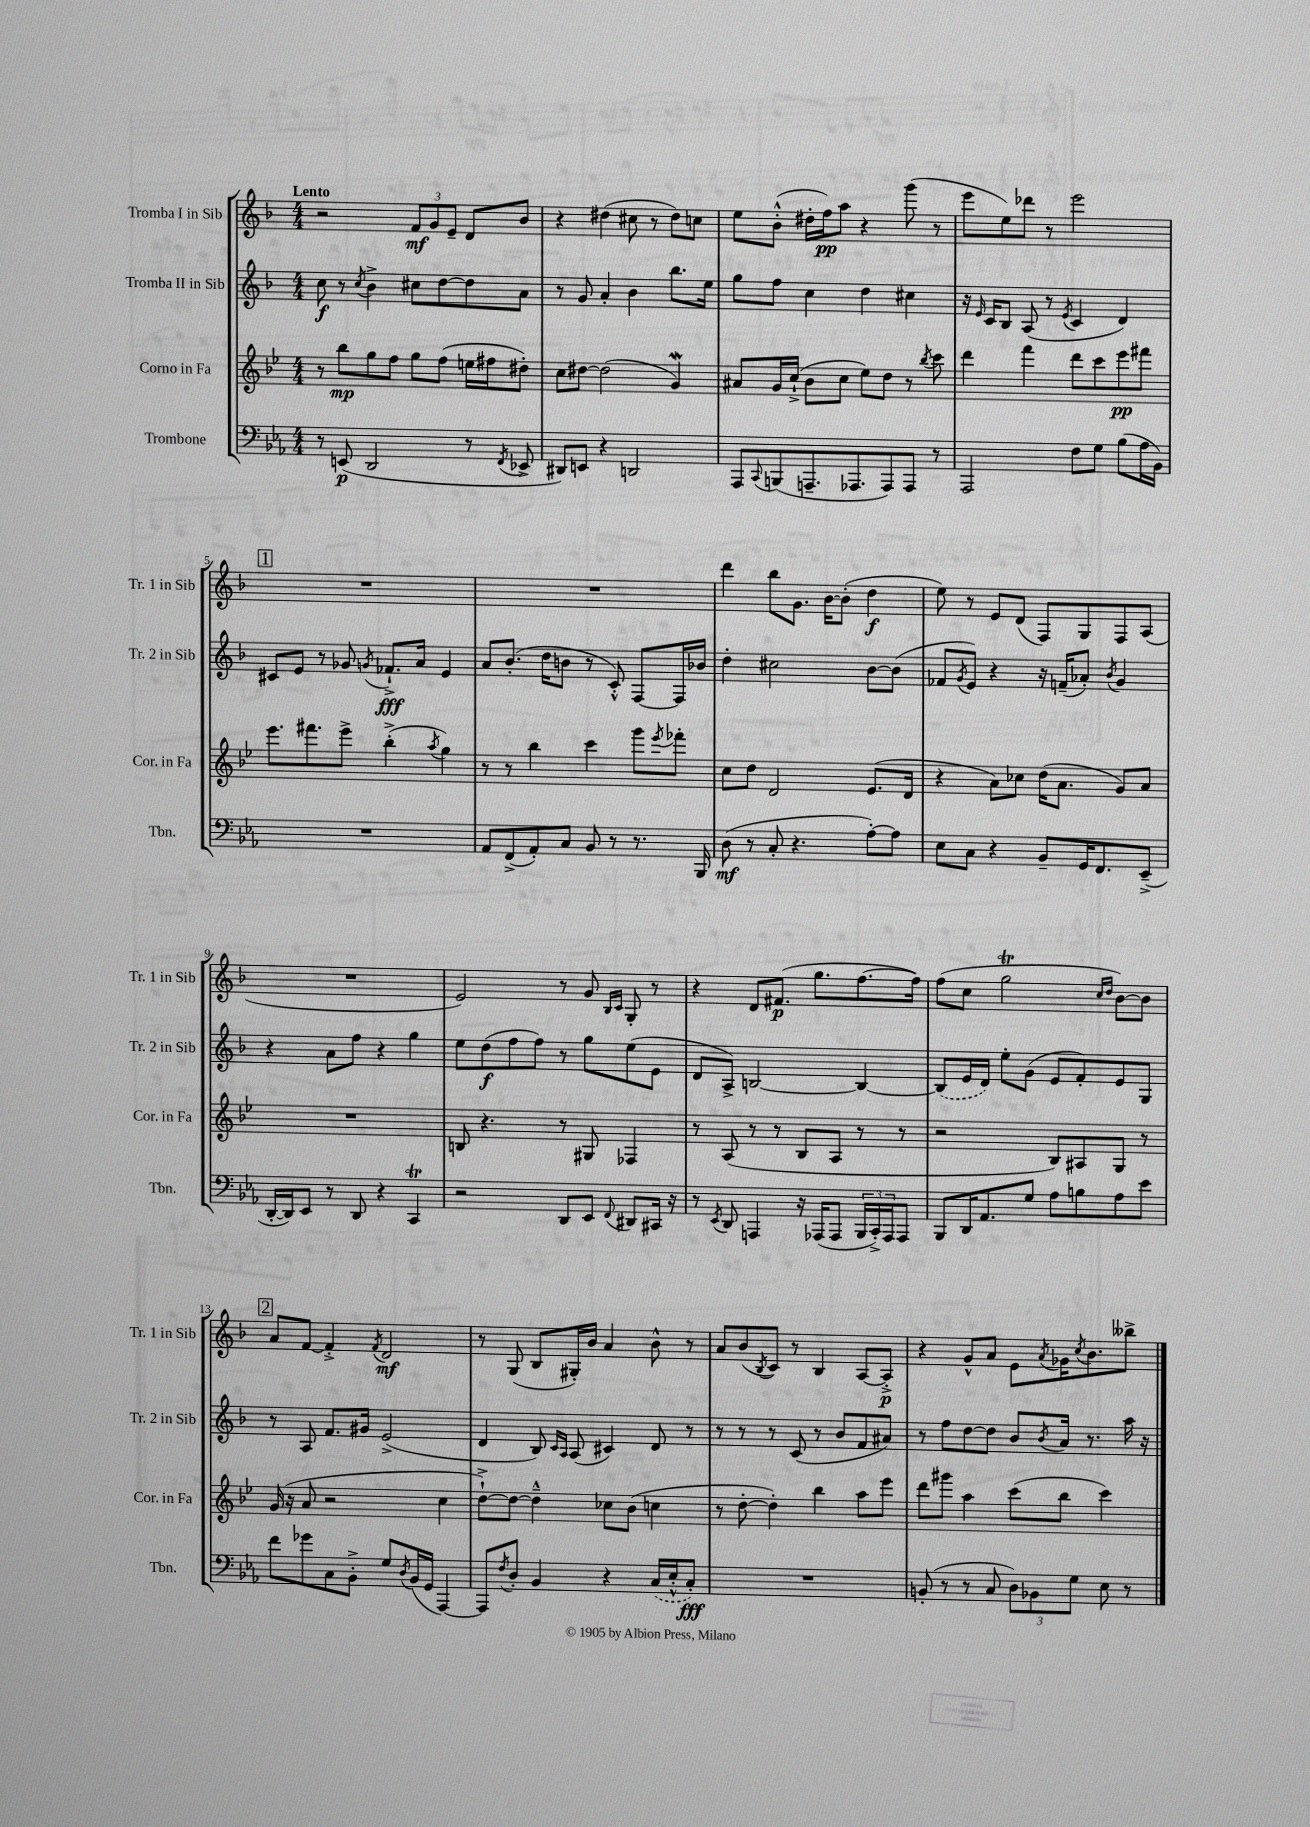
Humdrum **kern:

**kern	**dynam	**kern	**dynam	**kern	**dynam	**kern	**dynam
*part4	*part4	*part3	*part3	*part2	*part2	*part1	*part1
*staff4	*staff4	*staff3	*staff3	*staff2	*staff2	*staff1	*staff1
*I"Trombone	*	*I"Corno in Fa	*	*I"Tromba II in Sib	*	*I"Tromba I in Sib	*
*I'Tbn.	*	*I'Cor. in Fa	*	*I'Tr. 2 in Sib	*	*I'Tr. 1 in Sib	*
*clefF4	*	*clefG2	*	*clefG2	*	*clefG2	*
*k[b-e-a-]	*	*k[b-e-]	*	*k[b-]	*	*k[b-]	*
*M4/4	*	*M4/4	*	*M4/4	*	*M4/4	*
=1	=1	=1	=1	=1	=1	=1	=1
!	!	!	!	!	!	!LO:TX:a:B:t=Lento	!
8r	.	8r	.	8cc\	f	2r	.
(8EEn/	p	8bb-\L	mp	8r	.	.	.
.	.	.	.	8qcc/	.	.	.
2DD/	.	8gg\	.	4b-^\	.	.	.
.	.	8ff\J	.	.	.	.	.
.	.	8gg\L	.	8cc#X\L	.	12f/L	mf
.	.	.	.	.	.	12g/	.
.	.	(8ff\J	.	[8dd\	.	.	.
.	.	.	.	.	.	12e~/J	.
8r	.	16een\LL	.	8dd\]	.	8d/L	.
.	.	16ff#X\J	.	.	.	.	.
8qFF/	.	.	.	.	.	.	.
8EE-X^/	.	8dd#X'\J)	.	8a\J	.	8b-/J	.
=2	=2	=2	=2	=2	=2	=2	=2
8DD#X/L)	.	8cc\L	.	8r	.	4r	.
8EEn/J	.	[8dd#X\J	.	8g/	.	.	.
4r	.	(2dd#\]	.	4a'/	.	(4dd#X\	.
2DDn/	.	.	.	4b-\	.	8cc#X\	.
.	.	.	.	.	.	8r	.
.	.	4gW/)	.	8.bb-\L	.	8dd#\L)	.
.	.	.	.	.	.	8ccn\J	.
.	.	.	.	16ee\Jk	.	.	.
=3	=3	=3	=3	=3	=3	=3	=3
8AAA-/L	.	8a#X/L	.	8gg\L	.	8ee\L	.
8qqCC/	.	.	.	.	.	.	.
(8BBBn/	.	16g/L	.	8ff\J	.	(8b-'^^\J	.
.	.	(16cc`^/JJ	.	.	.	.	.
8.AAAn~/	.	8b-\L	.	4cc\	.	16dd#X'\LL	.
.	.	.	.	.	.	16ff\J)	pp
.	.	8cc\J	.	.	.	8aa\J	.
8.AAA-X/	.	.	.	.	.	.	.
.	.	8ee-\L)	.	4dd\	.	4r	.
8AAA-/)	.	8dd\J	.	.	.	.	.
8AAA-/J	.	8r	.	4cc#X\	.	(8ggg\	.
.	.	8qbb-/	.	.	.	.	.
8r	.	8ccc\	.	.	.	8r	.
=4	=4	=4	=4	=4	=4	=4	=4
2AAA-/	.	4ddd\	.	16r	.	8eee\L	.
.	.	.	.	16qqe/	.	.	.
.	.	.	.	16c/KL	.	.	.
.	.	.	.	8B-/J	.	8ee\)	.
.	.	4fff\	.	(8A/	.	8ddd-X\J	.
.	.	.	.	8r	.	8r	.
.	.	.	.	8qe/	.	.	.
8F\L	.	8ddd\L	.	4c/	.	2eee\	.
8G\J	.	8ccc\	.	.	.	.	.
(8B-\L	.	8eee-\	pp	4d/)	.	.	.
16A-\L	.	8fff#X\J	.	.	.	.	.
16BB-\JJ)	.	.	.	.	.	.	.
!!LO:LB:g=z
!!LO:REH:place=s1:t=1
=5	=5	=5	=5	=5	=5	=5	=5
1r	.	8.eee-\L	.	8c#X/L	.	1r	.
.	.	.	.	8e/J	.	.	.
.	.	8.fff#X\	.	.	.	.	.
.	.	.	.	8r	.	.	.
.	.	8eee-^\J	.	8g-X/	.	.	.
.	.	.	.	8qgn/	.	.	.
.	.	(4bb-'^\	.	8.f-X`^/L	fff	.	.
.	.	.	.	16a/Jk	.	.	.
.	.	8qaa/	.	.	.	.	.
.	.	4gg\)	.	4e/	.	.	.
=6	=6	=6	=6	=6	=6	=6	=6
8AA-/L	.	8r	.	8a/L	.	1r	.
(8FF^/	.	8r	.	(8.b-'/J	.	.	.
8AA-'/)	.	4bb-\	.	.	.	.	.
.	.	.	.	16dd\KL	.	.	.
8C/J	.	.	.	8bn\J	.	.	.
8BB-/	.	4ccc\	.	8r	.	.	.
8r	.	.	.	8c'^^/)	.	.	.
8.r	.	8ggg\L	.	[8F/L	.	.	.
.	.	8qeee-/	.	.	.	.	.
.	.	8fff-X'\J	.	16F/L]	.	.	.
16BBB-/	.	.	.	16b-X/JJ	.	.	.
=7	=7	=7	=7	=7	=7	=7	=7
(8D\	mf	8cc\L	.	4dd'\	.	4ddd\	.
8r	.	8dd\J	.	.	.	.	.
8C'/	.	2d/	.	2cc#X\	.	8bb-\L	.
4.r	.	.	.	.	.	8.g\J	.
.	.	.	.	.	.	[16b-\KL	.
.	.	.	.	.	.	(8b-'\J]	.
[8A-'\L)	.	(8.e-/L	.	[8b-\L	.	4dd\	f
8A-\J]	.	.	.	(8b-\J]	.	.	.
.	.	16d/Jk	.	.	.	.	.
=8	=8	=8	=8	=8	=8	=8	=8
8E-\L	.	4r	.	8f-X/L	.	8ee\)	.
.	.	.	.	8qg/	.	.	.
8C\J	.	.	.	8e/J)	.	8r	.
4r	.	8a\L)	.	4r	.	8e/L	.
.	.	8cc-X\J	.	.	.	(8d/J	.
8BB-~/L	.	(16dd\KL	.	16r	.	8F/L)	.
.	.	8.a\J	.	(16fn~/KL	.	.	.
16GG/K	.	.	.	8a-X'/J)	.	8G/	.
8.FF/	.	.	.	.	.	.	.
.	.	.	.	8qb-/	.	.	.
.	.	8g/L)	.	4g/	.	8F/	.
(8EE-~^/J	.	8a/J	.	.	.	(8A/J	.
!!LO:LB:g=z
=9	=9	=9	=9	=9	=9	=9	=9
[16DD'/LL	.	1r	.	4r	.	1r	.
16DD/J])	.	.	.	.	.	.	.
8EE-/J	.	.	.	.	.	.	.
8r	.	.	.	8a\L	.	.	.
8DD/	.	.	.	8ff\J	.	.	.
4r	.	.	.	4r	.	.	.
4CCT/	.	.	.	4gg\	.	.	.
=10	=10	=10	=10	=10	=10	=10	=10
2r	.	8Bn/	.	8ee\L	.	2e/)	.
.	.	4.r	.	(8dd\	f	.	.
.	.	.	.	8ff\	.	.	.
.	.	.	.	8ff\J)	.	.	.
8DD/L	.	8r	.	8r	.	8r	.
8EE-/J	.	8G#X/	.	8gg\L	.	8g/	.
.	.	.	.	.	.	16qqB-/LL	.
8qqFF/	.	.	.	.	.	16qqc/JJ	.
8DD#X/L	.	4F-X/	.	(8ee\	.	8G'/	.
16CC#X/Jk	.	.	.	8e\J	.	8r	.
16r	.	.	.	.	.	.	.
=11	=11	=11	=11	=11	=11	=11	=11
8r	.	8r	.	8d/L	.	4r	.
8qEE-/	.	.	.	.	.	.	.
8DD/	.	(8A/	.	8A^/J)	.	.	.
4AAAn/	.	8r	.	[2Bn/	.	8d/L	.
.	.	8r	.	.	.	(8.f#X/J	p
16r	.	8B-/L	.	.	.	.	.
(16AAA-X/KL	.	.	.	.	.	8.gg\L	.
8AAA-/J	.	8A/J	.	.	.	.	.
24BBB-/LL	.	8r	.	4B/_	.	[8.ff\	.
24CC'^/)	.	.	.	.	.	.	.
24AAA-/J	.	.	.	.	.	.	.
8AAA-/J	.	8r	.	.	.	.	.
.	.	.	.	.	.	16ff\Jk])	.
=12	=12	=12	=12	=12	=12	=12	=12
8BBB-/L	.	2r	.	(8B/L]	.	(8ff\L	.
16DD/K	.	.	.	16e/L	.	8cc\J	.
8.AA-/	.	.	.	16d/JJ)	.	.	.
.	.	.	.	8ee'\L	.	2ggT\	.
8G/J	.	.	.	(8g\J	.	.	.
8A-\L	.	8B-/L)	.	8e/L	.	.	.
8Bn\	.	8A#X/	.	8f'/)	.	.	.
.	.	.	.	.	.	16qqcc/LL	.
.	.	.	.	.	.	16qqdd/JJ	.
8A-\	.	8G/J	.	8e/	.	[8b-\L)	.
8e-\J	.	8r	.	8G/J	.	8b-\J]	.
!!LO:LB:g=z
!!LO:REH:place=s1:t=2
=13	=13	=13	=13	=13	=13	=13	=13
8f\L	.	(16g/	.	8r	.	8a/L	.
.	.	16r	.	.	.	.	.
8g-X\	.	8a/	.	8A/	.	[8f/J	.
8C\	.	2r	.	8.f/L	.	4f'^/]	.
8BB-'^\J	.	.	.	.	.	.	.
.	.	.	.	16g#X/Jk	.	.	.
.	.	.	.	.	.	8qf/	.
8G/L	.	.	.	(2e^/	.	2d/	mf
8qD/	.	.	.	.	.	.	.
(16BB-/L	.	.	.	.	.	.	.
16GG/JJ	.	.	.	.	.	.	.
[4AAA-/)	.	4cc\	.	.	.	.	.
=14	=14	=14	=14	=14	=14	=14	=14
8AAA-/L]	.	[8dd`^\L)	.	4d/	.	8r	.
8qF/	.	.	.	.	.	.	.
8D'/J	.	8dd\J_	.	.	.	(8G/	.
4BB-/	.	4dd~^^\]	.	8B-/)	.	8B-/L	.
.	.	.	.	16qqc/LL	.	.	.
.	.	.	.	16qqA/JJ	.	.	.
.	.	.	.	(8A/	.	16G#X'/L)	.
.	.	.	.	.	.	16b-/JJ	.
4r	.	8cc-X\L	.	4c#X/)	.	4a/	.
.	.	(8b-\J	.	.	.	.	.
(16C/LL	.	4ccn\	.	8d/	.	8b-^^\	.
16E-'^^/J	.	.	.	.	.	.	.
8C'/J)	fff	.	.	8r	.	8r	.
=15	=15	=15	=15	=15	=15	=15	=15
1r	.	8r	.	8r	.	8a/L	.
.	.	[8dd'\	.	8r	.	(8b-/	.
.	.	.	.	.	.	8qB-/	.
.	.	4dd'\])	.	8r	.	8c/J)	.
.	.	.	.	(8c/	.	8r	.
.	.	4bb-\	.	8r	.	4B-/	.
.	.	.	.	8b-/L	.	.	.
.	.	8aa\L	.	8f/	.	[8A/L	.
.	.	8eee-\J	.	8a#X/J)	.	8A'^/J]	p
=16	=16	=16	=16	=16	=16	=16	=16
(8BBn'/	.	8ddd\L	.	8r	.	4r	.
8r	.	8ggg#X\J	.	8ff\L	.	.	.
8r	.	4aa\	.	[8dd\	.	8g^^/L	.
8C/	.	.	.	8dd\J]	.	8a/J	.
12D\L)	.	(8ccc\L	.	8b-/L	.	8e\L	.
12BB-X\	.	.	.	.	.	.	.
.	.	.	.	8qb-/	.	8qa/	.
.	.	8bb-\J	.	16a/Jk	.	16g-X\K	.
12G\J	.	.	.	.	.	.	.
.	.	.	.	.	.	8qcc/	.
.	.	.	.	8.r	.	8.b-\	.
8E-\	.	4ccc\)	.	.	.	.	.
8r	.	.	.	16aa\	.	8bb--X^\J	.
.	.	.	.	16r	.	.	.
==	==	==	==	==	==	==	==
*-	*-	*-	*-	*-	*-	*-	*-
